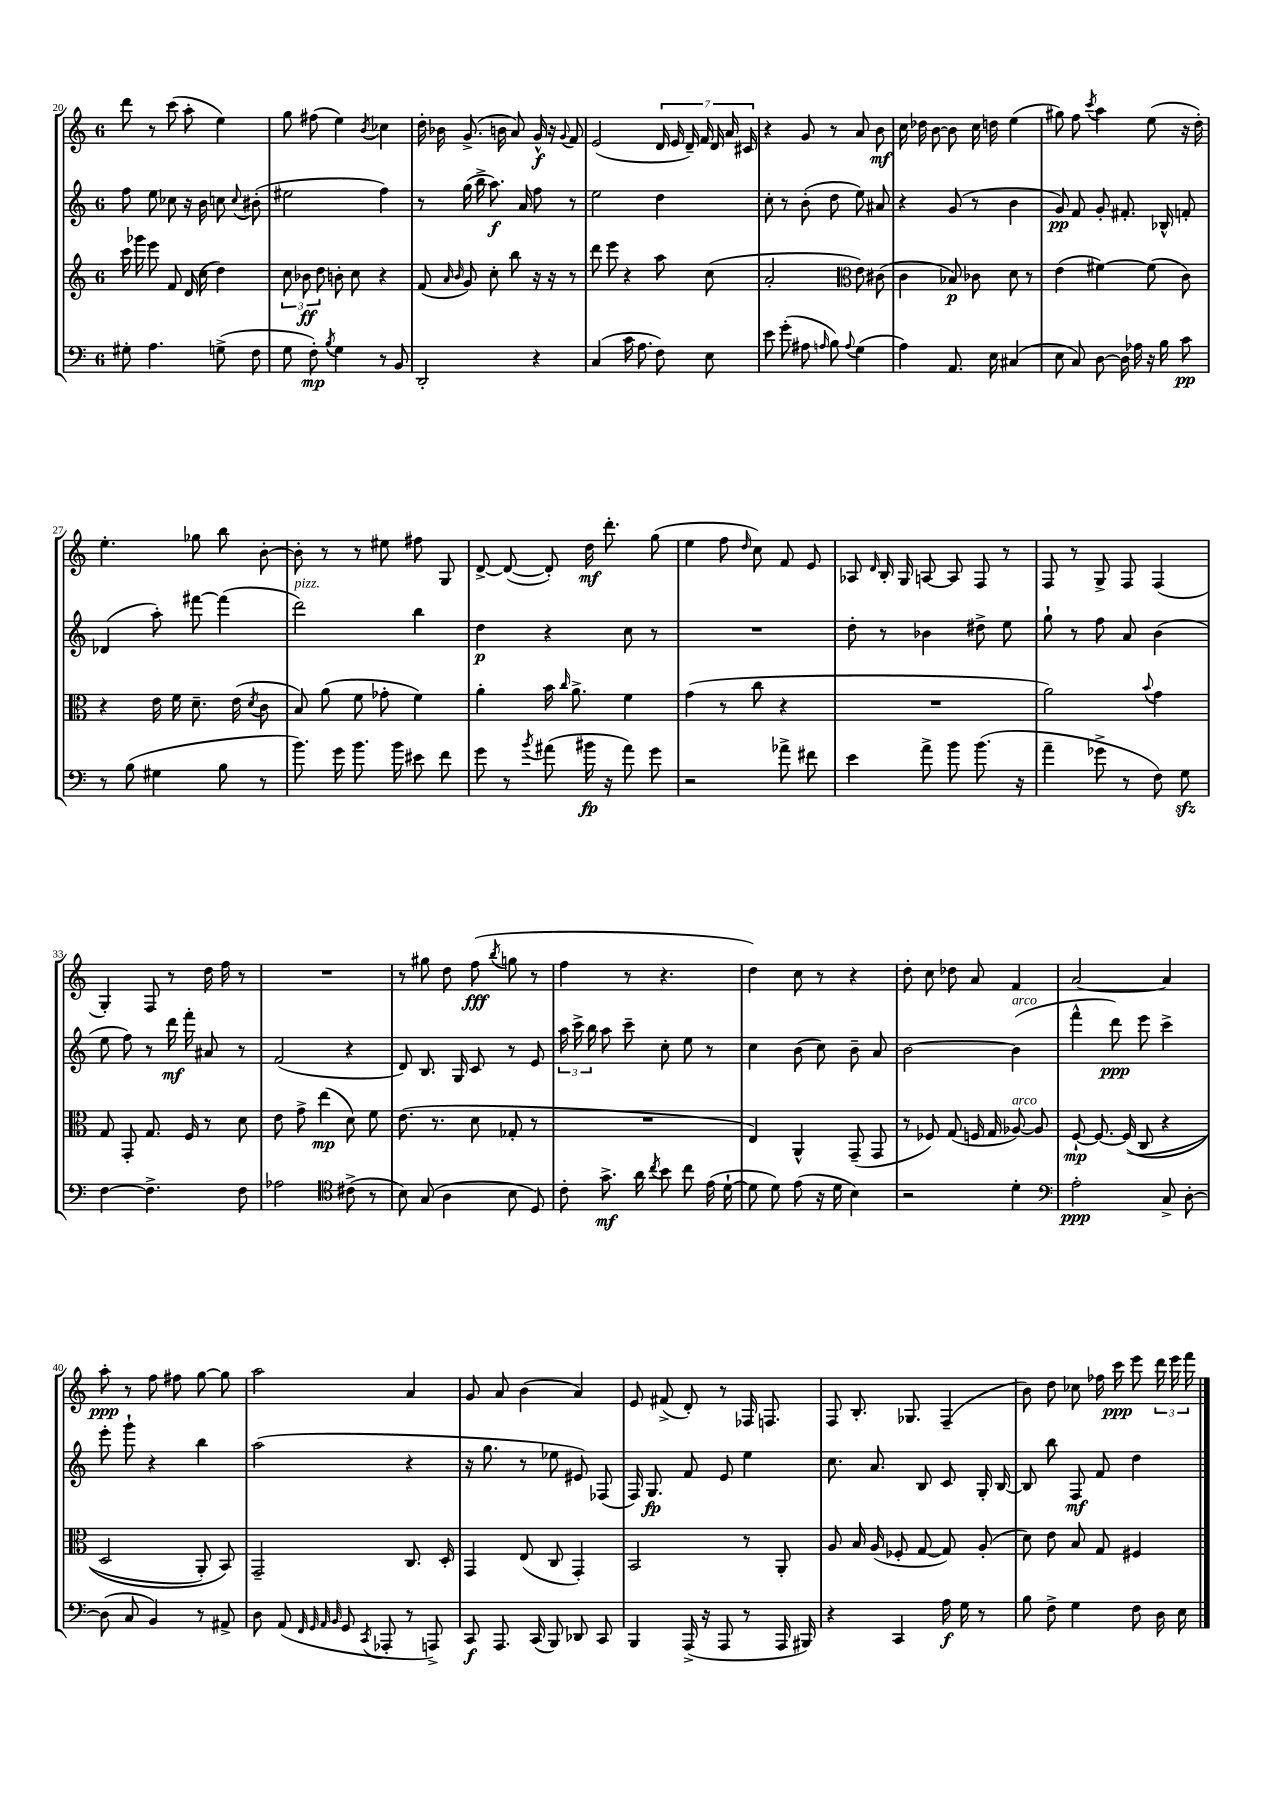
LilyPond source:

<<
\new StaffGroup <<
\new Staff = "s0" {
    \clef treble \key c \major \once \override Staff.TimeSignature.style = #'single-digit \time 6/8
    \autoBeamOff d'''8 r8 c'''8( a''8-. e''4) |
    g''8 fis''8( e''4) \acciaccatura { b'8 } ces''4 |
    d''16-. bes'16 g'8.->( b'16 a'8) g'16-^\f r16 \appoggiatura { g'8 } f'8 |
    e'2( \tuplet 7/4 { d'16 e'16 d'16--) f'16 d'16 a'16 cis'16 } |
    r4 g'8 r8 a'8 b'8\mf |
    c''16 des''16 b'8~ b'8 c''16 d''16 e''4( |
    gis''8) f''8 \acciaccatura { c'''8 } a''4 e''8( r16 d''16-.) |
    e''4.-. ges''8 b''8 b'8~-. |
    b'8-. r8 r8 eis''8 fis''8 g8 |
    d'8~-> d'8~( d'8-.) d''16\mf d'''8.-. g''8( |
    e''4 f''8 \grace { d''16 } c''8) f'8 e'8 |
    aes8 \grace { d'16 } b16-. g16 a8~ a8 f8 r8 |
    f8 r8 g8-> f8 f4( |
    g4-.) f8 r8 d''16 f''16 r8 |
    R2. |
    r8 gis''8 d''8 f''8\fff( \acciaccatura { b''8 } g''8 r8 |
    f''4 r8 r4. |
    d''4) c''8 r8 r4 |
    d''8-. c''8 des''8 a'8 f'4 |
    a'2~ a'4 |
    a''8-.\ppp r8 f''8 fis''8 g''8~ g''8 |
    a''2 a'4 |
    g'8 a'8 b'4( a'4) |
    e'8 fis'8->( d'8-.) r8 fes16 f8. |
    f8 b8.-. ges8. f4--( |
    b'8) d''8 ces''8 fes''16 c'''16\ppp e'''8 \tuplet 3/2 { d'''16 e'''16 f'''16 } \bar "|." |
}
\new Staff = "s1" {
    \clef treble \key c \major \once \override Staff.TimeSignature.style = #'single-digit \time 6/8
    \autoBeamOff f''8 e''8 ces''8 r16 b'16 c''8 \appoggiatura { c''8 } bis'8-.( |
    eis''2 f''4) |
    r8 g''16( b''16-> a''8.\f) a'16 f''8 r8 |
    e''2 d''4 |
    c''8-. r8 b'8-.( d''8 e''8) ais'8 |
    r4 g'8( r8 b'4 |
    g'8\pp) f'8 g'8-. fis'8.-. bes16-^ f'8-. |
    des'4( a''8-.) fis'''8~ fis'''4( |
    d'''2^\markup { \italic "pizz." }) b''4 |
    d''4\p r4 c''8 r8 |
    R2. |
    d''8-. r8 bes'4 dis''8-> e''8 |
    g''8-! r8 f''8 a'8 b'4( |
    e''8 f''8) r8 d'''16\mf f'''16-. ais'8 r8 |
    f'2( r4 |
    d'8) b8. g16 c'8 r8 e'8 |
    \tuplet 3/2 { a''16 c'''16-> b''16 } a''8 c'''8-- c''8-. e''8 r8 |
    c''4 b'8( c''8) b'8-- a'8 |
    b'2~ b'4^\markup { \italic "arco" }( |
    f'''4-^ d'''8\ppp) e'''8 c'''4-> |
    e'''8-. g'''8-! r4 b''4 |
    a''2( r4 |
    r16 g''8. r8 ees''8 eis'8) fes8( |
    f16) g8.\fp f'8 e'8 e''4 |
    c''8. a'8. b8 c'8 g16-. b16~ |
    b8 b''8 f8\mf f'8 d''4 \bar "|." |
}
\new Staff = "s2" {
    \clef treble \key c \major \once \override Staff.TimeSignature.style = #'single-digit \time 6/8
    \autoBeamOff c'''16 ges'''16 e'''8 f'8 d'16( c''16 d''4) |
    \tuplet 3/2 { c''8 bes'8\ff d''8 } b'8-. c''8 r4 |
    f'8( \grace { a'16 b'16 } g'8) c''8-. b''8 r16 r16 r8 |
    d'''8 e'''8 r4 a''8 c''8( |
    a'2-. \clef alto e'8) cis'8( |
    c'4 bes8\p) ces'8 d'8 r8 |
    e'4( fis'4~) fis'8( c'8) |
    r4 e'16 f'16 d'8.-- e'16( \acciaccatura { d'8 } c'8 |
    b8) a'8( f'8 ges'8-. f'4) |
    a'4-. b'16 \grace { c''16 } a'8.-> f'4 |
    g'4( r8 c''8 r4 |
    R2. |
    a'2) \appoggiatura { b'8 } g'4 |
    g8 g,8-. g8. f16 r8 d'8 |
    e'8 g'8-> e''4\mp( d'8) f'8 |
    e'8.( r8. d'8 ges8-. r8 |
    R2. |
    e4) a,4-^ g,8--( g,8 |
    r8 fes8) g8( f16 g16 aes8~^\markup { \italic "arco" }) aes8 |
    f8~-!\mp f8.~ f16(\( c8 r4 |
    d2 a,8-.) b,8\) |
    g,2-- c8. d16-. |
    g,4 e8( c8 g,4-.) |
    b,2 r8 a,8-. |
    a8 b16 a16( fes8-. g8~ g8) a8-.( |
    d'8) e'8 b8 g8 fis4 \bar "|." |
}
\new Staff = "s3" {
    \clef bass \key c \major \once \override Staff.TimeSignature.style = #'single-digit \time 6/8
    \autoBeamOff gis8-. a4. g8->( f8 |
    g8 f8-.\mp) \acciaccatura { b8 } g4 r8 b,8 |
    d,2-. r4 |
    c4( c'16 a8. f8) e8 |
    e'8 g'8-.( ais8 \grace { a16 } b8) \appoggiatura { a8 } g4( |
    a4) a,8. e16 cis4( |
    e8 c8) d8~ d16 aes16 r16 b16 c'8\pp |
    r8 b8( gis4 b8 r8 |
    b'8.) g'16 b'8. b'16 eis'8 f'8 |
    g'8 r8 \acciaccatura { b'8 } ais'8( bis'16\fp r16 ais'8) g'8 |
    r2 aes'8-> fis'8 |
    e'4 a'8-> b'8 b'8.( r16 |
    a'4-- ges'8-> r8 f8) g8\sfz |
    f4~ f4.-> f8 |
    aes2 \clef tenor cis'8->( r8 |
    b8) g8( a4 b8 d8) |
    c'8-. g'8.->\mf a'16 \acciaccatura { c''8 } b'8 c''8 e'16( d'16~-! |
    d'8 d'8) e'8( r16 d'16 b4) |
    r2 d'4-. |
    \clef bass a2-.\ppp c8-> d8~-. |
    d8( c8 b,4) r8 ais,8-> |
    d8 a,8( \grace { f,32 g,32 a,32 b,32 } g,8 \acciaccatura { c,8 } aes,,8-. r8 a,,8->) |
    c,8\f a,,8. c,16( b,,8) des,8 c,8 |
    b,,4 a,,16->( r16 a,,8 r8 a,,16 bis,,16) |
    r4 c,4 a16\f g16 r8 |
    b8 f8-> g4 f8 d16 e16 \bar "|." |
}
>>
>>
\layout { \context { \Score currentBarNumber = #20 } }
